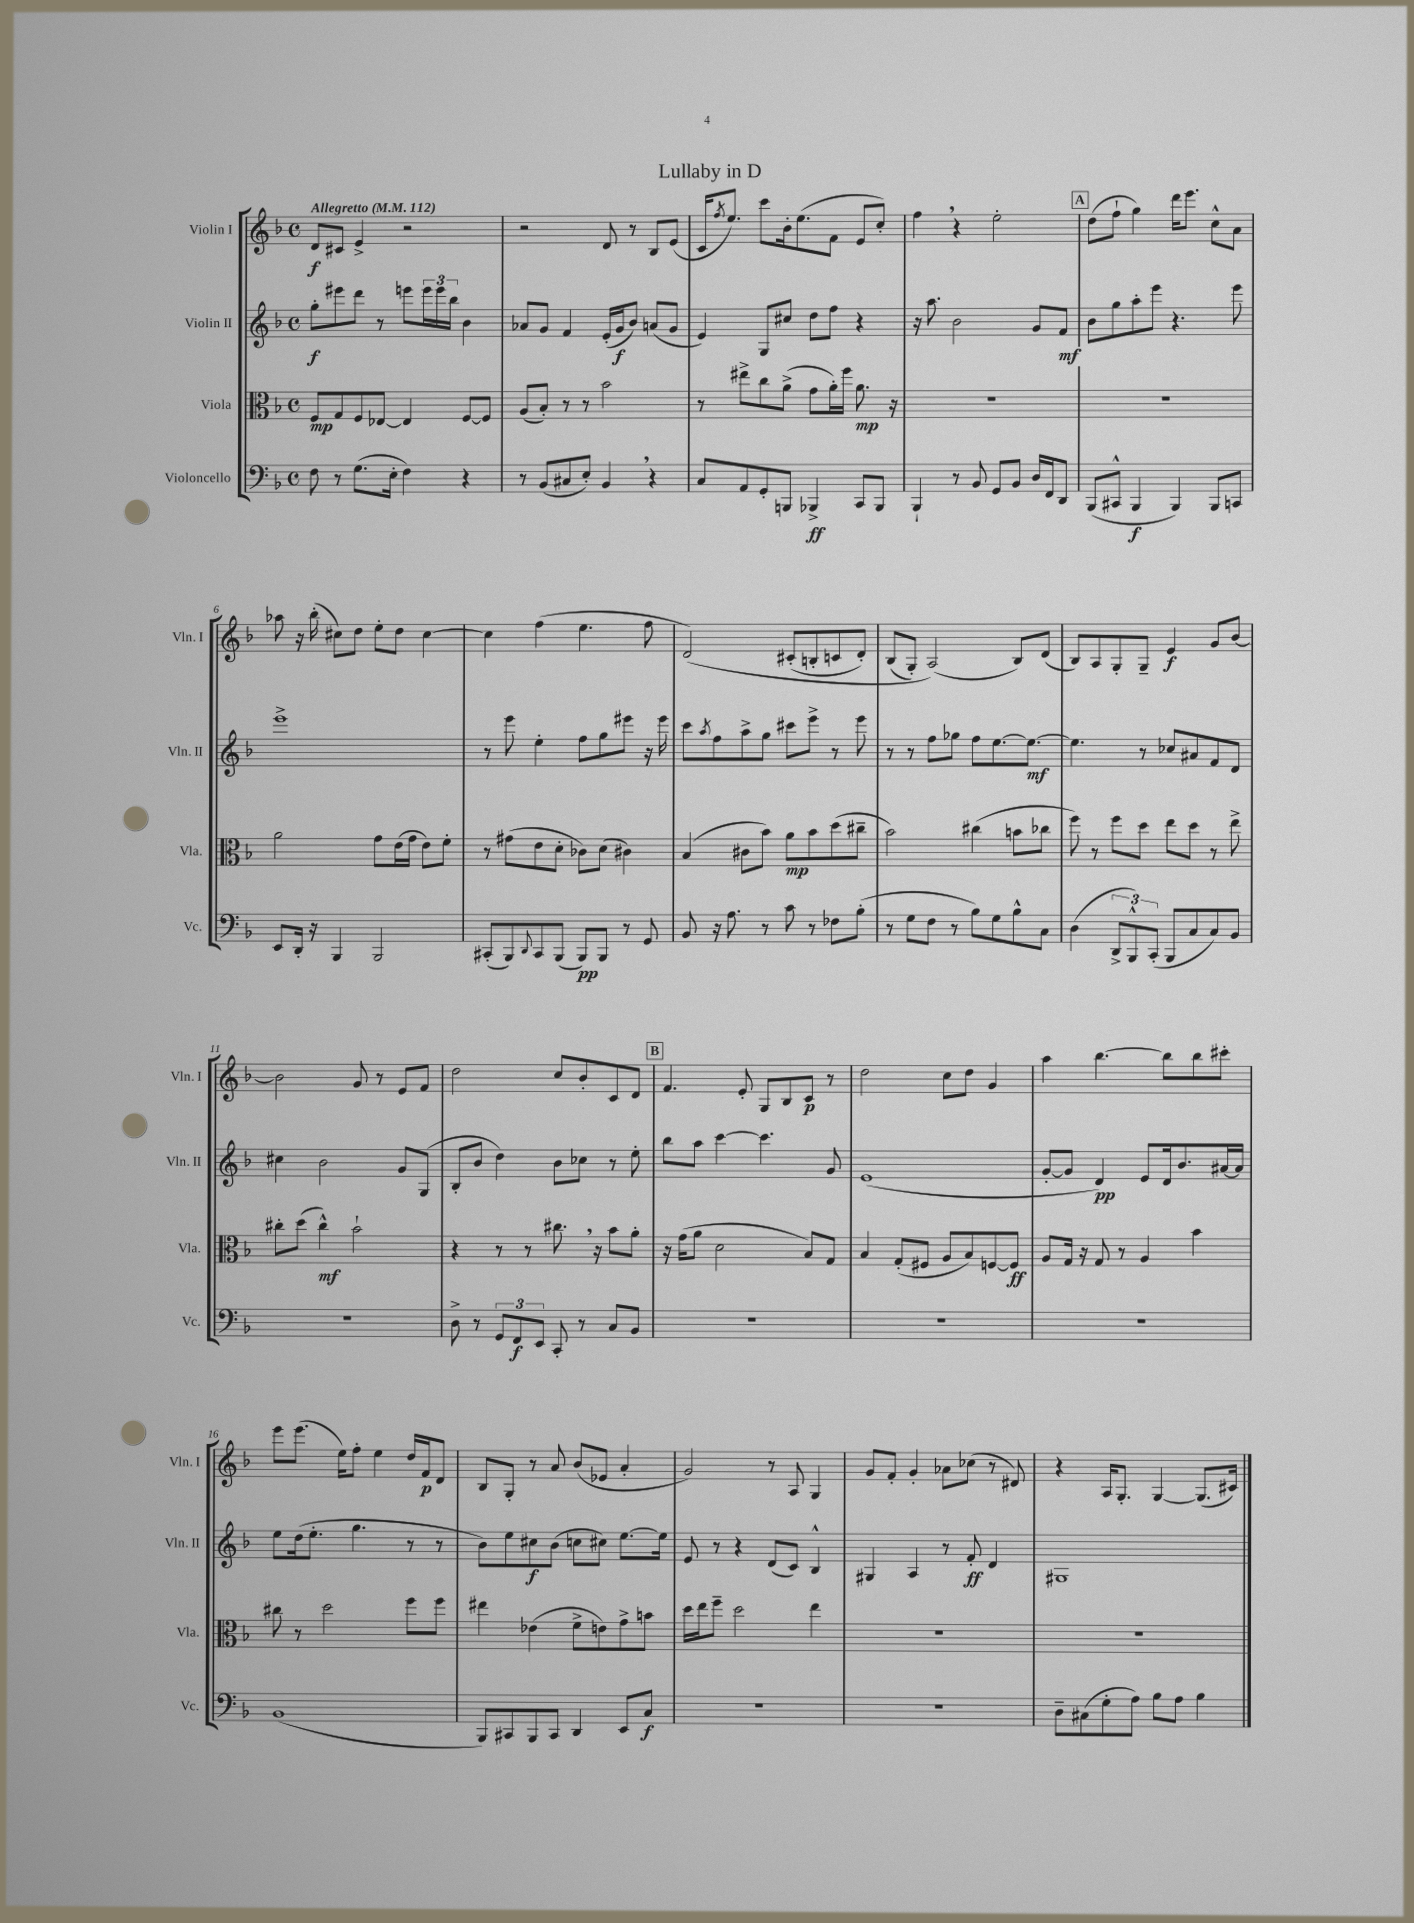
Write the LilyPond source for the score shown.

\header { title = "Lullaby in D" }
<<
\new StaffGroup <<
\new Staff = "s0" \with { instrumentName = "Violin I" shortInstrumentName = "Vln. I" } {
    \clef treble \key f \major \defaultTimeSignature \time 4/4 \tempo "Allegretto" 4 = 112
    d'8\f cis'8 e'4-> r2 |
    r2 d'8 r8 bes8 e'8( |
    c'16 \acciaccatura { f''8 } e''8.) c'''8 bes'16-. e''8.( f'8 e'8 c''8-.) |
    f''4 \breathe r4 e''2-. |
    \mark \markup { \box "A" } d''8( f''8-! g''4) d'''16 e'''8. c''8-^ a'8 |
    aes''8 r16 bes''16-.( cis''8) d''8 e''8-. d''8 cis''4~ |
    cis''4 f''4( e''4. f''8 |
    d'2)\( cis'8-.( b8-. c'8 d'8-.) |
    bes8( g8-.) a2(\) bes8) d'8( |
    bes8) a8 g8-. g8-- e'4\f g'8 bes'8~ |
    bes'2 g'8 r8 e'8 f'8 |
    d''2 c''8 bes'8-. c'8 d'8 |
    \mark \markup { \box "B" } f'4. e'8-. g8 bes8 c'8\p r8 |
    d''2 c''8 d''8 g'4 |
    a''4 bes''4.~ bes''8 bes''8 cis'''8-. |
    e'''8 e'''8.( e''16) f''8-. e''4 d''16 f'16\p d'8 |
    bes8 g8-. r8 a'8 bes'8( ees'8 a'4-. |
    g'2) r8 a8 g4 |
    g'8 f'8-. g'4-. aes'8 ces''8( r8 dis'8) |
    r4 a16 g8.-. g4~ g8.( cis'16) \bar "|." |
}
\new Staff = "s1" \with { instrumentName = "Violin II" shortInstrumentName = "Vln. II" } {
    \clef treble \key f \major \defaultTimeSignature \time 4/4
    g''8-.\f eis'''8 d'''8 r8 e'''8 \tuplet 3/2 { e'''16 e'''16 bes''16 } bes'4 |
    aes'8 g'8 f'4 e'16-.( g'16\f bes'8) a'8( g'8 |
    e'4) g8 cis''8 d''8 f''8 r4 |
    r16 a''8. bes'2 g'8 f'8\mf |
    \mark \markup { \box "A" } bes'8 g''8 a''8-. e'''8 r4. e'''8 |
    e'''1-> |
    r8 e'''8 e''4-. f''8 g''8 eis'''8 r16 eis'''16 |
    c'''8 \acciaccatura { a''8 } f''8 a''8-> g''8 cis'''8 e'''8-> r8 e'''8 |
    r8 r8 f''8 ges''8 f''8 e''8.~ e''8.~\mf |
    e''4. r8 ces''8 ais'8 f'8 d'8 |
    cis''4 bes'2 g'8 g8( |
    bes8-. bes'8 d''4) bes'8 ces''8 r8 e''8-. |
    \mark \markup { \box "B" } bes''8 a''8 c'''4~ c'''4. g'8 |
    e'1( |
    g'8~-. g'8 d'4\pp) e'8 d'16 bes'8. ais'16~ ais'16 |
    e''8 d''16( e''8.-. g''4. r8 r8 |
    bes'8) e''8 cis''8\f bes'8( c''8 cis''8) e''8.~ e''16 |
    e'8 r8 r4 d'8( c'8) bes4-^ |
    gis4 a4 r8 f'8-.\ff d'4 |
    gis1 \bar "|." |
}
\new Staff = "s2" \with { instrumentName = "Viola" shortInstrumentName = "Vla." } {
    \clef alto \key f \major \defaultTimeSignature \time 4/4
    f8\mp g8 f8 ees8~ ees4 f8~ f8 |
    a8( bes8-.) r8 r8 bes'2 |
    r8 eis''8-> c''8 a'8->( g'8 a'16-.) f''16 a'8.\mp r16 |
    R1 |
    \mark \markup { \box "A" } R1 |
    a'2 g'8 e'16( g'16 e'8) f'8-. |
    r8 gis'8( e'8 d'8-. ces'8) d'8( cis'4) |
    bes4( cis'8 bes'8) a'8\mp bes'8 d''8( cis''8-- |
    bes'2) cis''4( b'8 ces''8 |
    f''8) r8 f''8 d''8 e''8 d''8 r8 e''8-> |
    cis''8-. d''8( cis''4-^\mf) bes'2-! |
    r4 r8 r8 cis''8. \breathe r16 bes'8 a'8-. |
    \mark \markup { \box "B" } r16 g'16( a'8 d'2 bes8) g8 |
    bes4 g8-.( fis8 a8 bes8) f8~ f8\ff |
    a8 g16 r16 g8 r8 a4 bes'4 |
    cis''8 r8 d''2 f''8 f''8 |
    eis''4 ees'4( f'8-> e'8) g'8-> b'8 |
    d''16 e''16 f''8-- d''2 e''4 |
    R1 |
    R1 \bar "|." |
}
\new Staff = "s3" \with { instrumentName = "Violoncello" shortInstrumentName = "Vc." } {
    \clef bass \key f \major \defaultTimeSignature \time 4/4
    f8 r8 g8.( e16-. f4) r4 |
    r8 bes,8( cis8 e8-.) bes,4 \breathe r4 |
    c8 a,8 g,8-. b,,8 bes,,4->\ff c,8 bes,,8 |
    bes,,4-! r8 bes,8 g,8 bes,8 d16 f,16 d,8 |
    \mark \markup { \box "A" } bes,,8( cis,8-^ bes,,4\f bes,,4) bes,,8 c,8 |
    e,8 d,16-. r16 bes,,4 bes,,2 |
    cis,8-.( bes,,8) \appoggiatura { d,8 } cis,8 bes,,8( bes,,8\pp) bes,,8 r8 g,8 |
    bes,8 r16 a8. r8 c'8 r8 fes8 bes8-.( |
    r8 g8 f8 r8 bes8) g8 bes8-^ c8 |
    d4( \tuplet 3/2 { d,8-> bes,,8-^) c,8-.( } bes,,8 c8 c8) bes,8 |
    R1 |
    d8-> r8 \tuplet 3/2 { g,8 f,8\f e,8 } c,8-. r8 c8 bes,8 |
    \mark \markup { \box "B" } R1 |
    R1 |
    R1 |
    bes,1( |
    bes,,8) cis,8 bes,,8 cis,8 d,4 e,8 c8\f |
    R1 |
    r1 |
    d8-- cis8( g8-. a8) bes8 a8 bes4 \bar "|." |
}
>>
>>
